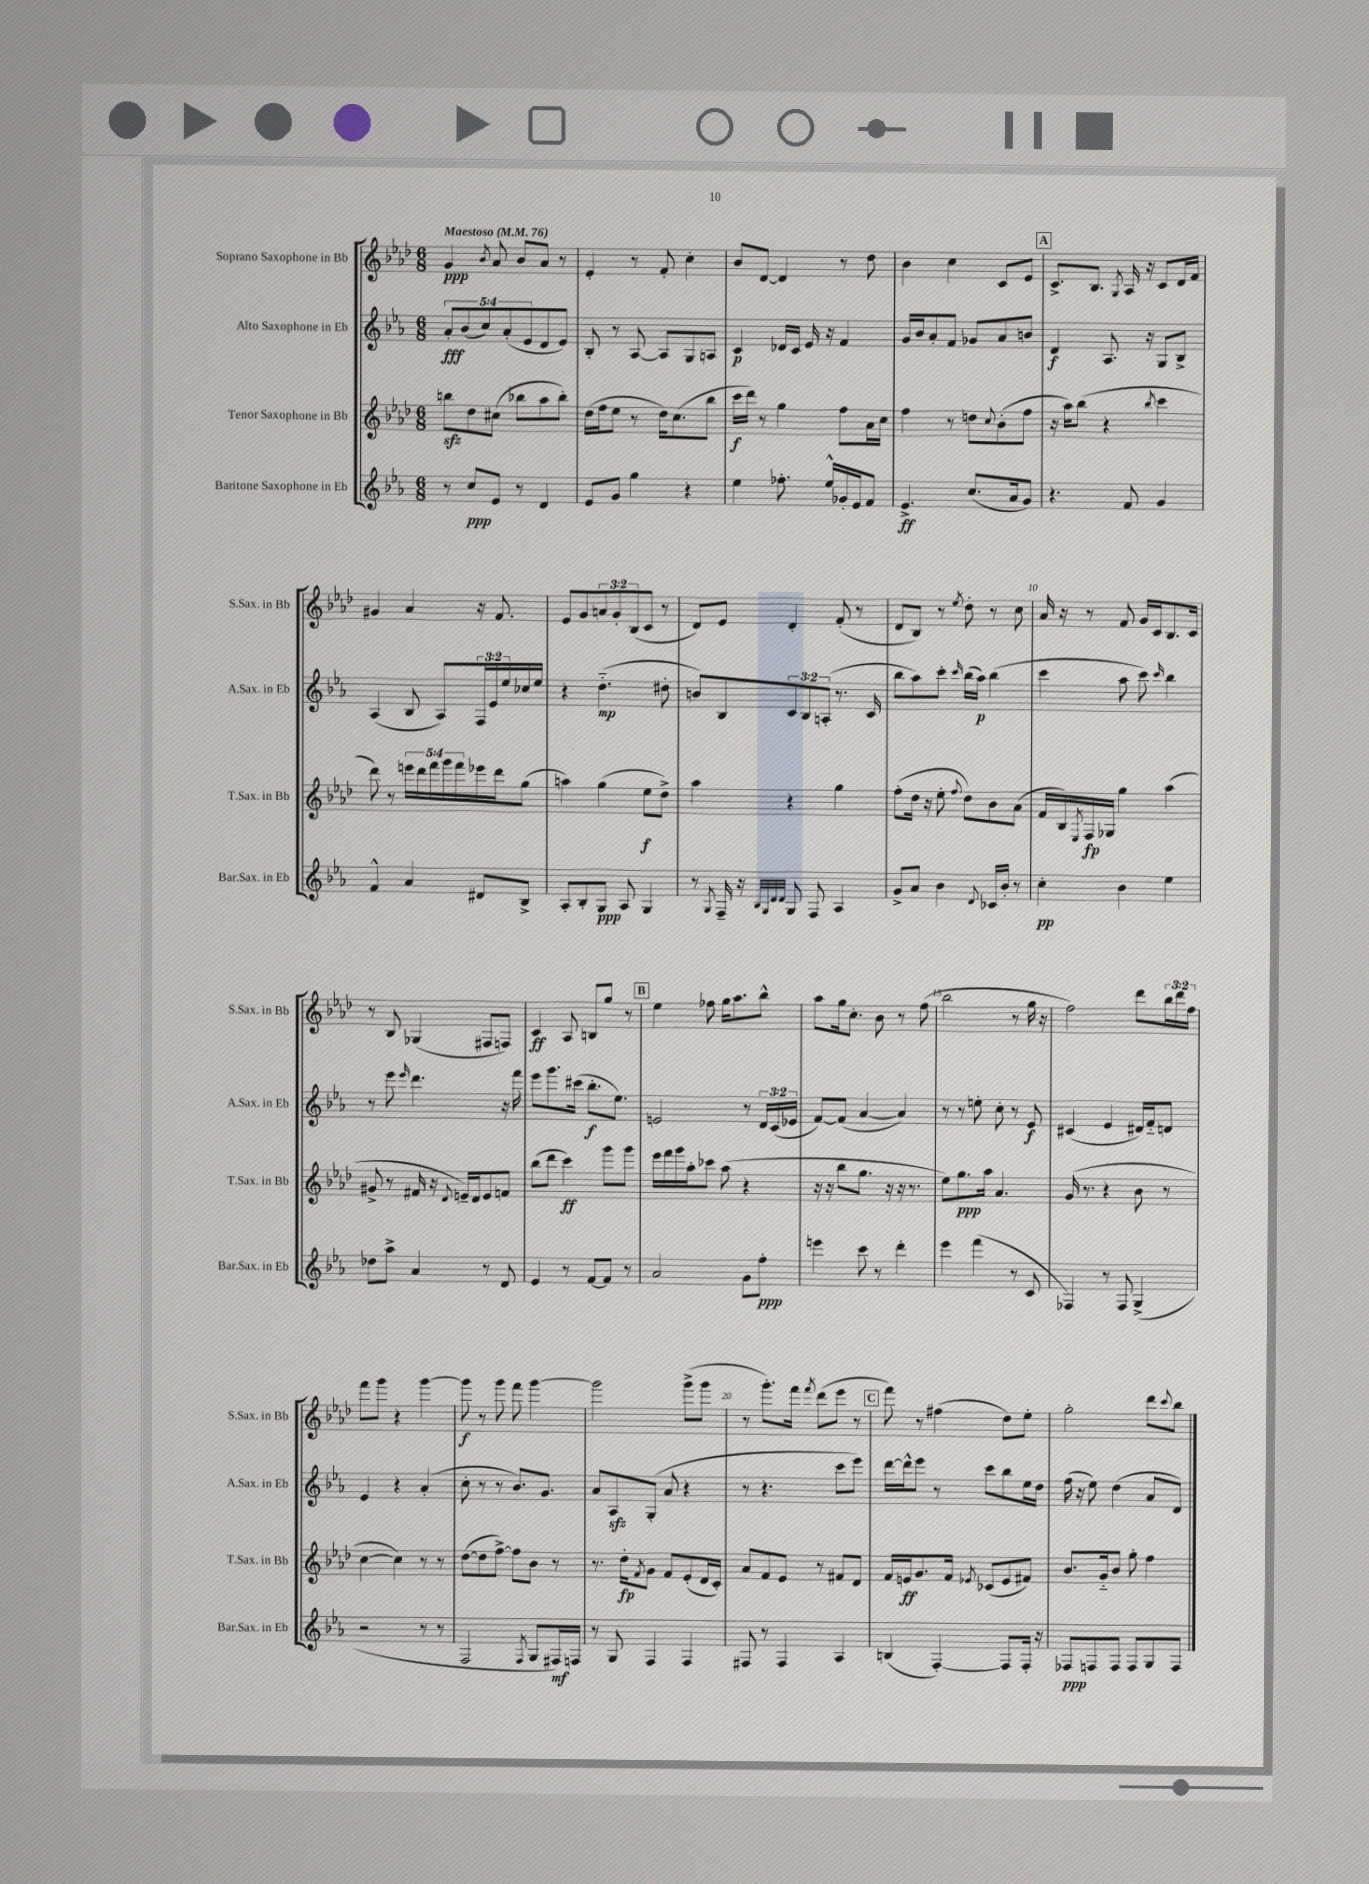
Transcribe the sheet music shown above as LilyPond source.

<<
\new StaffGroup <<
\new Staff = "s0" \with { instrumentName = "Soprano Saxophone in Bb" shortInstrumentName = "S.Sax. in Bb" } {
    \clef treble \key aes \major \numericTimeSignature \time 6/8 \override Staff.TupletNumber.text = #tuplet-number::calc-fraction-text \tempo "Maestoso" 4 = 76
    g'4\ppp \acciaccatura { bes'8 } aes'8 bes'8 aes'8 r8 |
    ees'4-. r8 f'8-. c''4-. |
    bes'8 des'8~ des'4 r8 des''8 |
    bes'4 c''4 c'8 ees'8 |
    \mark \markup { \box "A" } c'8.-> bes8. \acciaccatura { g8 } aes16 r16 c'8 des'16 f'16 |
    gis'4 aes'4 r16 f'8. |
    ees'8 g'8 \tuplet 3/2 { a'8 g'8-. bes8( } c'8 r8 |
    des'8) ees'8 des'4-. f'8-.( r8 |
    des'8 bes8) r8 \acciaccatura { ees''8 } des''8-. r8 c''8 |
    aes'16 r16 r8 f'8 g'16 c'16 bes8. c'16 |
    r8 bes8 ges4( fis8 f8) |
    c'4\ff aes8 b8 g''8 r8 |
    \mark \markup { \box "B" } ees''4 fes''8 g''16 aes''8. bes''8-^ |
    aes''8 g''16 c''8.-. bes'8 r8 f''8( |
    bes''2 r8 g''16 r16 |
    f''2) des'''8 \tuplet 3/2 { bes''16 des'''16 f''16 } |
    f'''8 g'''8 r4 g'''4~ |
    g'''8\f r8 g'''8 f'''8 g'''4~ |
    g'''2 g'''8->( g'''8 |
    r8 g'''8.-.) f'''16 \acciaccatura { f'''8 } des'''8( ees'''8 r8 |
    \mark \markup { \box "C" } f'''8) r8 fis''4( des''8) ees''8-. |
    g''2-. des'''8 \appoggiatura { c'''8 } bes''8 \bar "|." |
}
\new Staff = "s1" \with { instrumentName = "Alto Saxophone in Eb" shortInstrumentName = "A.Sax. in Eb" } {
    \clef treble \key ees \major \numericTimeSignature \time 6/8 \override Staff.TupletNumber.text = #tuplet-number::calc-fraction-text
    \tuplet 5/4 { aes'8-.\fff bes'8( c''8) aes'8-.( ees'8 } d'8 ees'8) |
    bes8-. r8 aes8~ aes8 g8 a8 |
    c'4\p des'16 c'16 ees'16 r16 f'4 |
    g'16 bes'16 aes'8-. f'8 ges'8 aes'8 b'8 |
    \mark \markup { \box "A" } d'4\f aes8. r16 g8 bes8-> |
    aes4( bes8 aes8) \tuplet 3/2 { f16 ees'16 ees''16 } ces''16 ees''16 |
    r4 d''4.-_\mp( dis''8-. |
    b'8) bes8 \tuplet 3/2 { c'8 bes8 a8-.( } r8. c'16 |
    bes''8 aes''8) c'''8-. \grace { c'''16 } bes''16( aes''16\p) bes''4( |
    c'''4 aes''8 c'''8) \grace { c'''16 } bes''4 |
    r8 ees'''8 \grace { ees'''16 } d'''4. r16 f'''16 |
    ees'''8 g'''8. cis'''16( bes''8.-.\f ees''8.) |
    \mark \markup { \box "B" } e'2 r8 \tuplet 3/2 { d'16 c'16( ees'16 } |
    f'8~) f'8( aes'4~ aes'4) |
    r8 r8 e''8-. c''8-. r8 ees'8\f |
    cis'4( ees'4 dis'16) f'16-_ d'8 |
    ees'4 r4 aes'4-.( |
    c''8-. r8 r8 bes'8.) g'8. |
    aes'8 aes8\sfz g8-.( aes'8 r4 |
    r8 r4. c'''8 ees'''8) |
    \mark \markup { \box "C" } d'''16~ d'''16-^ ees'''8 r8 c'''8 bes''8 ees''16 d''16 |
    f''16( r16 ees''8) d''4( aes'8 d'8) \bar "|." |
}
\new Staff = "s2" \with { instrumentName = "Tenor Saxophone in Bb" shortInstrumentName = "T.Sax. in Bb" } {
    \clef treble \key aes \major \numericTimeSignature \time 6/8 \override Staff.TupletNumber.text = #tuplet-number::calc-fraction-text
    b''8\sfz des''8 cis''8( bes''8 aes''8 bes''8-.) |
    des''16( f''16 ees''8 r8 des''16) c''8.( bes''8 |
    c'''16\f des'''16) r8 g''4 f''8 aes'16 c''16 |
    f''4 r8 d''8 \appoggiatura { c''8 } bes'8-.( f''8 |
    \mark \markup { \box "A" } r16 aes''16) bes''8( r4 \acciaccatura { bes''8 } c'''4 |
    des'''8) r8 \tuplet 5/4 { e'''16 des'''16 f'''16 g'''16 f'''16 } ees'''16 des'''16 g''8( |
    a''4) g''4( ees''8\f des''8->) |
    aes''4 r4 g''4 |
    f''8-.( des''16 r16 ees''8-. \appoggiatura { f''8 } des''8) bes'8 aes'8( |
    f'16 bes16) \acciaccatura { ees8 } f16\fp ges16 g''4 aes''4( |
    gis'8-> r8 fis'16 r16 \appoggiatura { des'8 } e'16--) des'16 e'8 f'8 |
    bes''8( des'''8 c'''4\ff) g'''8 g'''8 |
    \mark \markup { \box "B" } ees'''16 f'''16 g'''16 aes''16-. ces'''8 aes''8( r4 |
    r16 r16 bes''8 g''8. r16 r16 r8. |
    ees''8) g''8.\ppp aes''16 aes'4. |
    g'16( r8. r4 bes'8 r8 |
    c''4~ c''4) r8 r8 |
    des''8~( des''8 f''8~->) f''8 bes'8 r8 |
    r8. des''16-.\fp \acciaccatura { f'8 } g'8 f'8 ees'8-.( des'16 c'16-.) |
    aes'8 f'8 ees'8 r8 fis'8 des'8 |
    \mark \markup { \box "C" } f'16 e'16\ff g'8. f'16 \acciaccatura { ees'8 } ces'8( ees'8 fis'8) |
    bes'8. g'16-_ bes'8 g''8-. f''4 \bar "|." |
}
\new Staff = "s3" \with { instrumentName = "Baritone Saxophone in Eb" shortInstrumentName = "Bar.Sax. in Eb" } {
    \clef treble \key ees \major \numericTimeSignature \time 6/8
    r8 c''8\ppp ees'8 r8 d'4 |
    ees'8 g'8 g''4 r4 |
    ees''4 fes''8.-. ees''16-^ ges'16-. ees'16 f'8 |
    ees'4.->\ff c''8.( aes'16 g'8) |
    \mark \markup { \box "A" } r4. f'8 g'4 |
    f'4-^ aes'4 dis'8 bes8-> |
    aes8-. bes8-. g8\ppp aes8 g4 |
    r8 \acciaccatura { g8 } f16-- r16 \grace { bes32 g32 d'32 d'32 } g8 f8 aes4 |
    g'8-> aes'8 bes'4 \appoggiatura { d'8 } ces'16 bes'16-. r8 |
    c''4-.\pp bes'4 ees''4 |
    des''8 aes''8-> aes'4 r8 d'8 |
    ees'4 r8 f'8~ f'8 r8 |
    \mark \markup { \box "B" } aes'2 g'8 f''8-.\ppp |
    e'''4 c'''8 r8 d'''4-. |
    ees'''4 f'''4( r8 c'8 |
    fes4) r8 fes8 g4->( |
    r2 r8 r8 |
    f2 \acciaccatura { f8 } g8 fis16\mf) f16 |
    r8 g8 f4 f4 |
    fis8 r8 fis4 aes4 |
    \mark \markup { \box "C" } b4( f4~-.) f8 f16-. r16 |
    fes8\ppp f8 f8 f8 g8 f8 \bar "|." |
}
>>
>>
\layout { \context { \Score \override BarNumber.break-visibility = ##(#f #t #t) barNumberVisibility = #(every-nth-bar-number-visible 5) } }
